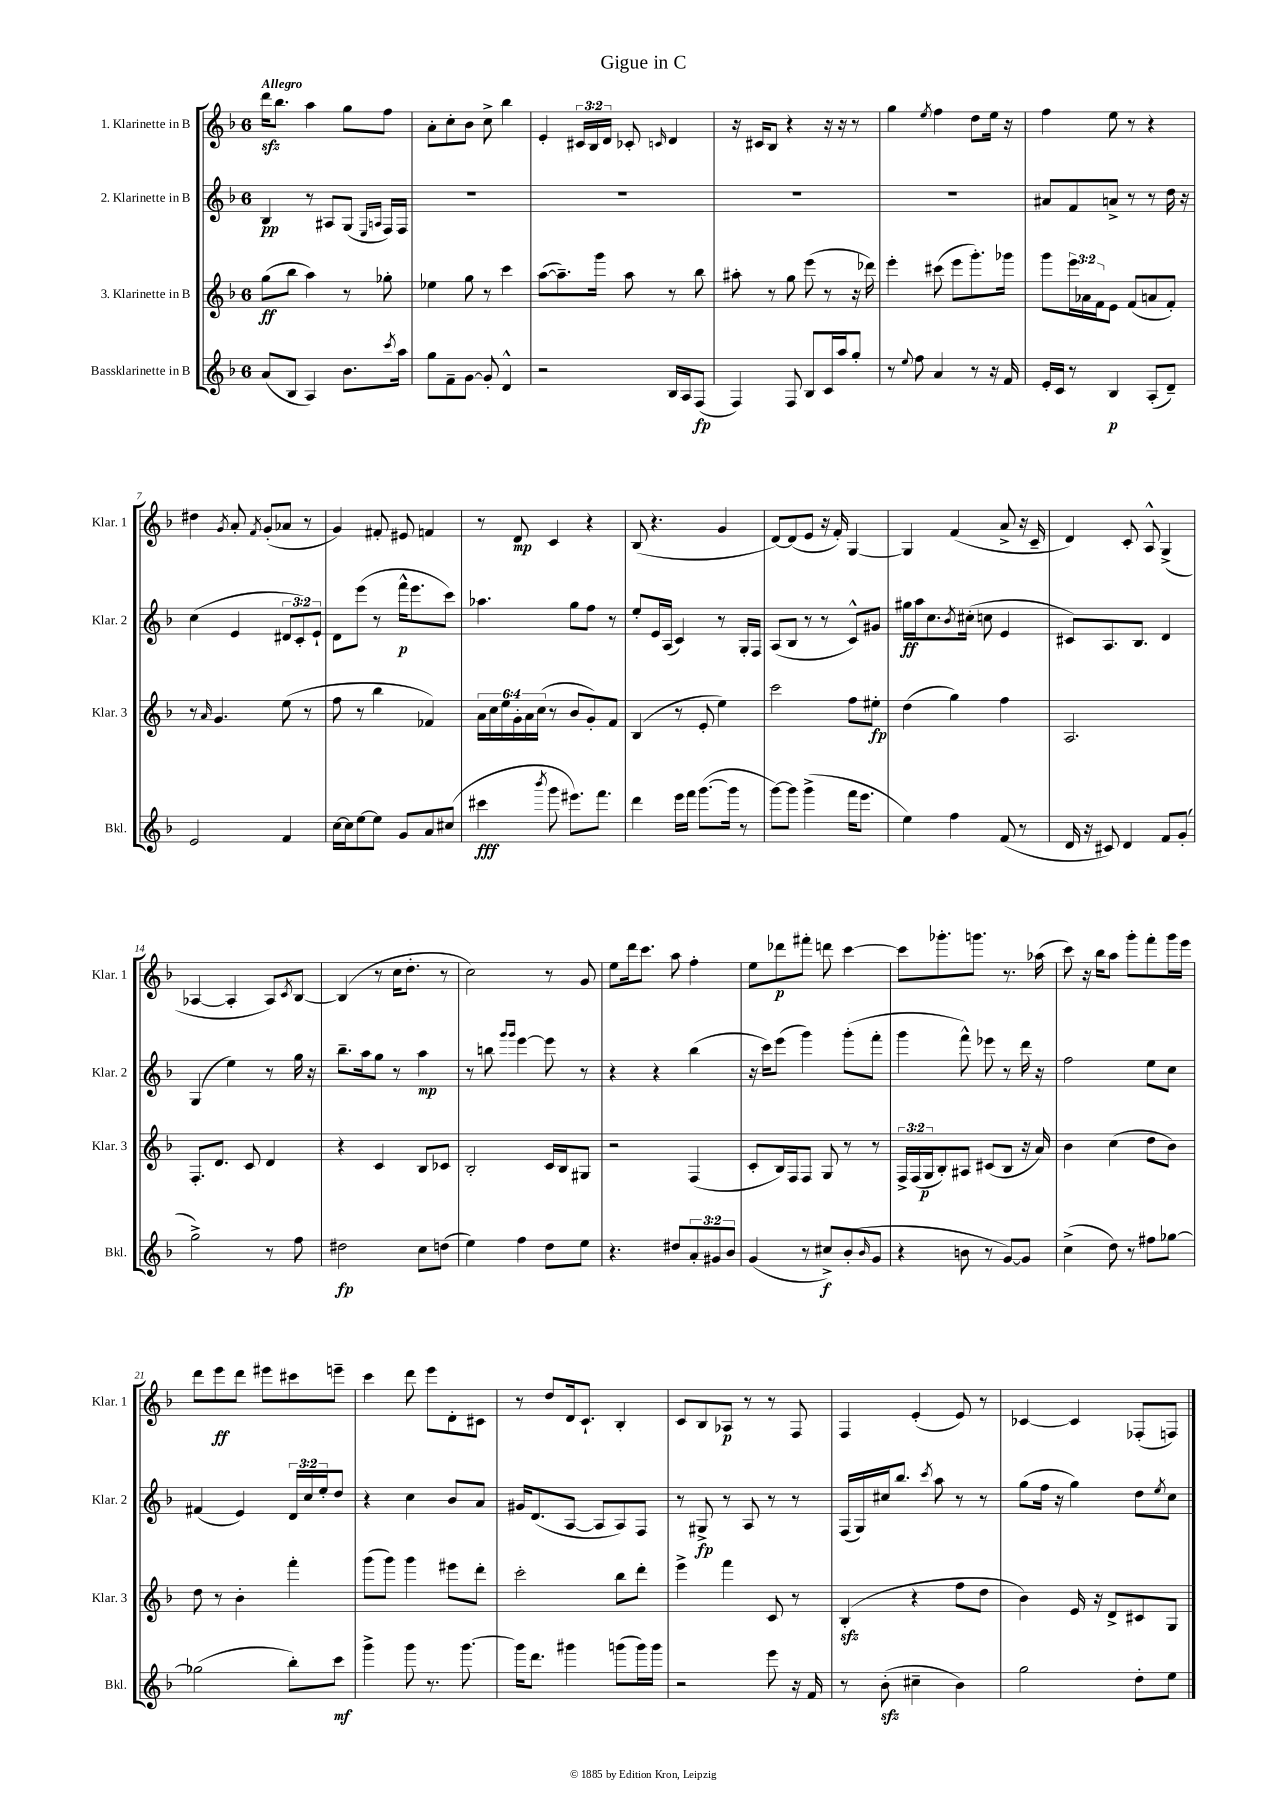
\header { title = "Gigue in C" }
<<
\new StaffGroup <<
\new Staff = "s0" \with { instrumentName = "1. Klarinette in B" shortInstrumentName = "Klar. 1" } {
    \clef treble \key f \major \once \override Staff.TimeSignature.style = #'single-digit \time 6/8 \override Staff.TupletNumber.text = #tuplet-number::calc-fraction-text \tempo "Allegro"
    d'''16\sfz bes''8. a''4 g''8 f''8 |
    a'8-. c''8-. bes'8 c''8-> bes''4 |
    e'4-. \tuplet 3/2 { cis'16 bes16 d'16 } ces'8-. \grace { c'16 } d'4 |
    r16 cis'16 bes8 r4 r16 r16 r8 |
    g''4 \acciaccatura { e''8 } f''4 d''8 e''16 r16 |
    f''4 e''8 r8 r4 |
    dis''4 \acciaccatura { g'8 } a'8-. \acciaccatura { f'8 } g'8-.( aes'8 r8 |
    g'4) fis'8-. eis'8 f'4 |
    r8 d'8\mp c'4 r4 |
    bes8( r4. g'4 |
    d'8~) d'8( e'8 r16 f'16-.) g4~ |
    g4 f'4( a'8-> r16 c'16-- |
    d'4) c'8-. a8-^ g4->( |
    aes4~ aes4-. aes8) \acciaccatura { c'8 } bes8~ |
    bes4( r8 c''16 d''8.-. r8 |
    c''2) r8 g'8 |
    e''8 d'''16 c'''8. a''8 f''4-. |
    e''8 des'''8\p fis'''8-. d'''8 c'''4~ |
    c'''8 ges'''8.-. g'''8. r8. aes''16( |
    c'''8) r16 bes''16 a''8 g'''8-. f'''8-. g'''16 e'''16 |
    d'''8 e'''8\ff d'''8 eis'''8 cis'''8 e'''8-- |
    c'''4 d'''8 e'''8 d'8-. cis'8 |
    r8 d''8 d'16 c'8.-! bes4-. |
    c'8 bes8 aes8\p r8 r8 f8 |
    f4 e'4-.( e'8) r8 |
    ces'4~ ces'4 fes8-.( f8) \bar "|." |
}
\new Staff = "s1" \with { instrumentName = "2. Klarinette in B" shortInstrumentName = "Klar. 2" } {
    \clef treble \key f \major \once \override Staff.TimeSignature.style = #'single-digit \time 6/8 \override Staff.TupletNumber.text = #tuplet-number::calc-fraction-text
    bes4\pp r8 ais8 g8( \grace { e16 a16 } f16) f16 |
    R2. |
    R2. |
    R2. |
    R2. |
    ais'8 f'8 a'8-> r8 r8 d''16 r16 |
    c''4( e'4 \tuplet 3/2 { dis'8 c'8-.) e'8-! } |
    d'8 e'''8( r8 f'''16-^\p e'''8. c'''8) |
    aes''4. g''8 f''8 r8 |
    e''8-. e'16 a16( c'4) r8 g16-. f16 |
    a8( bes8 r8 r8 c'8-^) gis'8 |
    gis''16\ff a''16 c''8. \acciaccatura { bes'8 } cis''16-.( c''8 e'4 |
    cis'8) a8. bes8. d'4 |
    g4( e''4) r8 g''16 r16 |
    bes''8.-- a''16 g''8 r8 a''4\mp |
    r8 b''8 \grace { g'''16 g'''16 } e'''4~ e'''8 r8 |
    r4 r4 bes''4( |
    r16 c'''16) e'''8( g'''4) g'''8-.( f'''8-. |
    g'''4 f'''8-^) ees'''8 r8 d'''16 r16 |
    f''2 e''8 c''8 |
    fis'4( e'4) \tuplet 3/2 { d'16 c''16 e''16-. } d''8 |
    r4 c''4 bes'8 a'8 |
    gis'16 d'8.( a8~ a8 a8) f8 |
    r8 gis8->\fp r8 a8 r8 r8 |
    f16( g16) cis''16 bes''8. \acciaccatura { c'''8 } a''8 r8 r8 |
    g''8( f''16 r16 g''4) d''8 \acciaccatura { e''8 } c''8 \bar "|." |
}
\new Staff = "s2" \with { instrumentName = "3. Klarinette in B" shortInstrumentName = "Klar. 3" } {
    \clef treble \key f \major \once \override Staff.TimeSignature.style = #'single-digit \time 6/8 \override Staff.TupletNumber.text = #tuplet-number::calc-fraction-text
    g''8\ff( bes''8 a''4) r8 ges''8-. |
    ees''4 g''8 r8 c'''4 |
    a''8~( a''8.--) g'''16 a''8 r8 bes''8 |
    ais''8-. r8 g''8 e'''8( r8 r16 des'''16) |
    e'''4-. cis'''8( e'''8 g'''8.-.) ges'''16 |
    g'''8 \tuplet 3/2 { e'''16 aes'16 f'16 } e'8 f'8( a'8 f'8-.) |
    r8 \grace { a'16 } g'4. e''8( r8 |
    f''8 r8 bes''4 fes'4) |
    \tuplet 6/4 { a'16 c''16 e''16 g'16-. a'16 c''16( } r8 bes'8 g'8-.) f'8 |
    bes4( r8 e'8-. e''4) |
    c'''2 f''8 eis''8-.\fp |
    d''4( g''4) f''4 |
    a2. |
    f8.-. d'8. c'8 d'4 |
    r4 c'4 bes8 ces'8 |
    bes2-. c'16 bes16 gis8 |
    r2 f4( |
    c'8-. bes16) f16 f8 g8 r8 r8 |
    \tuplet 3/2 { f16-> f16( g16\p } bes8-.) ais8 cis'8( bes8 r16 a'16) |
    bes'4 c''4( d''8 bes'8) |
    d''8 r8 bes'4-. f'''4-. |
    g'''8( g'''8) g'''4 eis'''8 d'''8-. |
    c'''2-. bes''8 d'''8-. |
    e'''4-> f'''4 c'8 r8 |
    bes4-.\sfz( r4 f''8 d''8 |
    bes'4) e'16 r16 d'8-> cis'8 g8 \bar "|." |
}
\new Staff = "s3" \with { instrumentName = "Bassklarinette in B" shortInstrumentName = "Bkl." } {
    \clef treble \key f \major \once \override Staff.TimeSignature.style = #'single-digit \time 6/8 \override Staff.TupletNumber.text = #tuplet-number::calc-fraction-text
    a'8( bes8 a4) bes'8. \acciaccatura { c'''8 } a''16 |
    g''8 f'8-- g'8~ g'8-. d'4-^ |
    r2 bes16 a16 f8\fp( |
    f4) f8 bes8 c'16 a''16 g''8-. |
    r8 \appoggiatura { e''8 } f''8 a'4 r8 r16 f'16 |
    e'16-. c'16 r8 bes4\p a8-.( d'8--) |
    e'2 f'4 |
    c''16~ c''16 e''8~ e''8 g'8 a'8 cis''8( |
    cis'''4\fff \acciaccatura { bes'''8 } g'''8 eis'''8.) f'''8. |
    d'''4 e'''16 f'''16 g'''8.~( g'''16 r8 |
    g'''8~) g'''8 g'''4->( f'''16 e'''8. |
    e''4) f''4 f'8( r8 |
    d'16 r16 cis'8) d'4 f'8 g'8-.( |
    g''2->) r8 f''8 |
    dis''2\fp c''8 d''8( |
    e''4) f''4 d''8 e''8 |
    r4. dis''8 \tuplet 3/2 { a'8-. gis'8 bes'8 } |
    g'4( r8 cis''8->\f) bes'8-.( \grace { bes'16 } g'8 |
    r4 b'8 r8 g'8~) g'8 |
    c''4->( d''8) r8 fis''8 ges''8~ |
    ges''2( bes''8-.) c'''8\mf |
    g'''4-> g'''8 r8. g'''8.~ |
    g'''16 d'''8. gis'''4 g'''8( g'''16) g'''16 |
    r2 e'''8 r16 f'16 |
    r8 bes'8-.\sfz( cis''4-- bes'4) |
    g''2 d''8-. e''8 \bar "|." |
}
>>
>>
